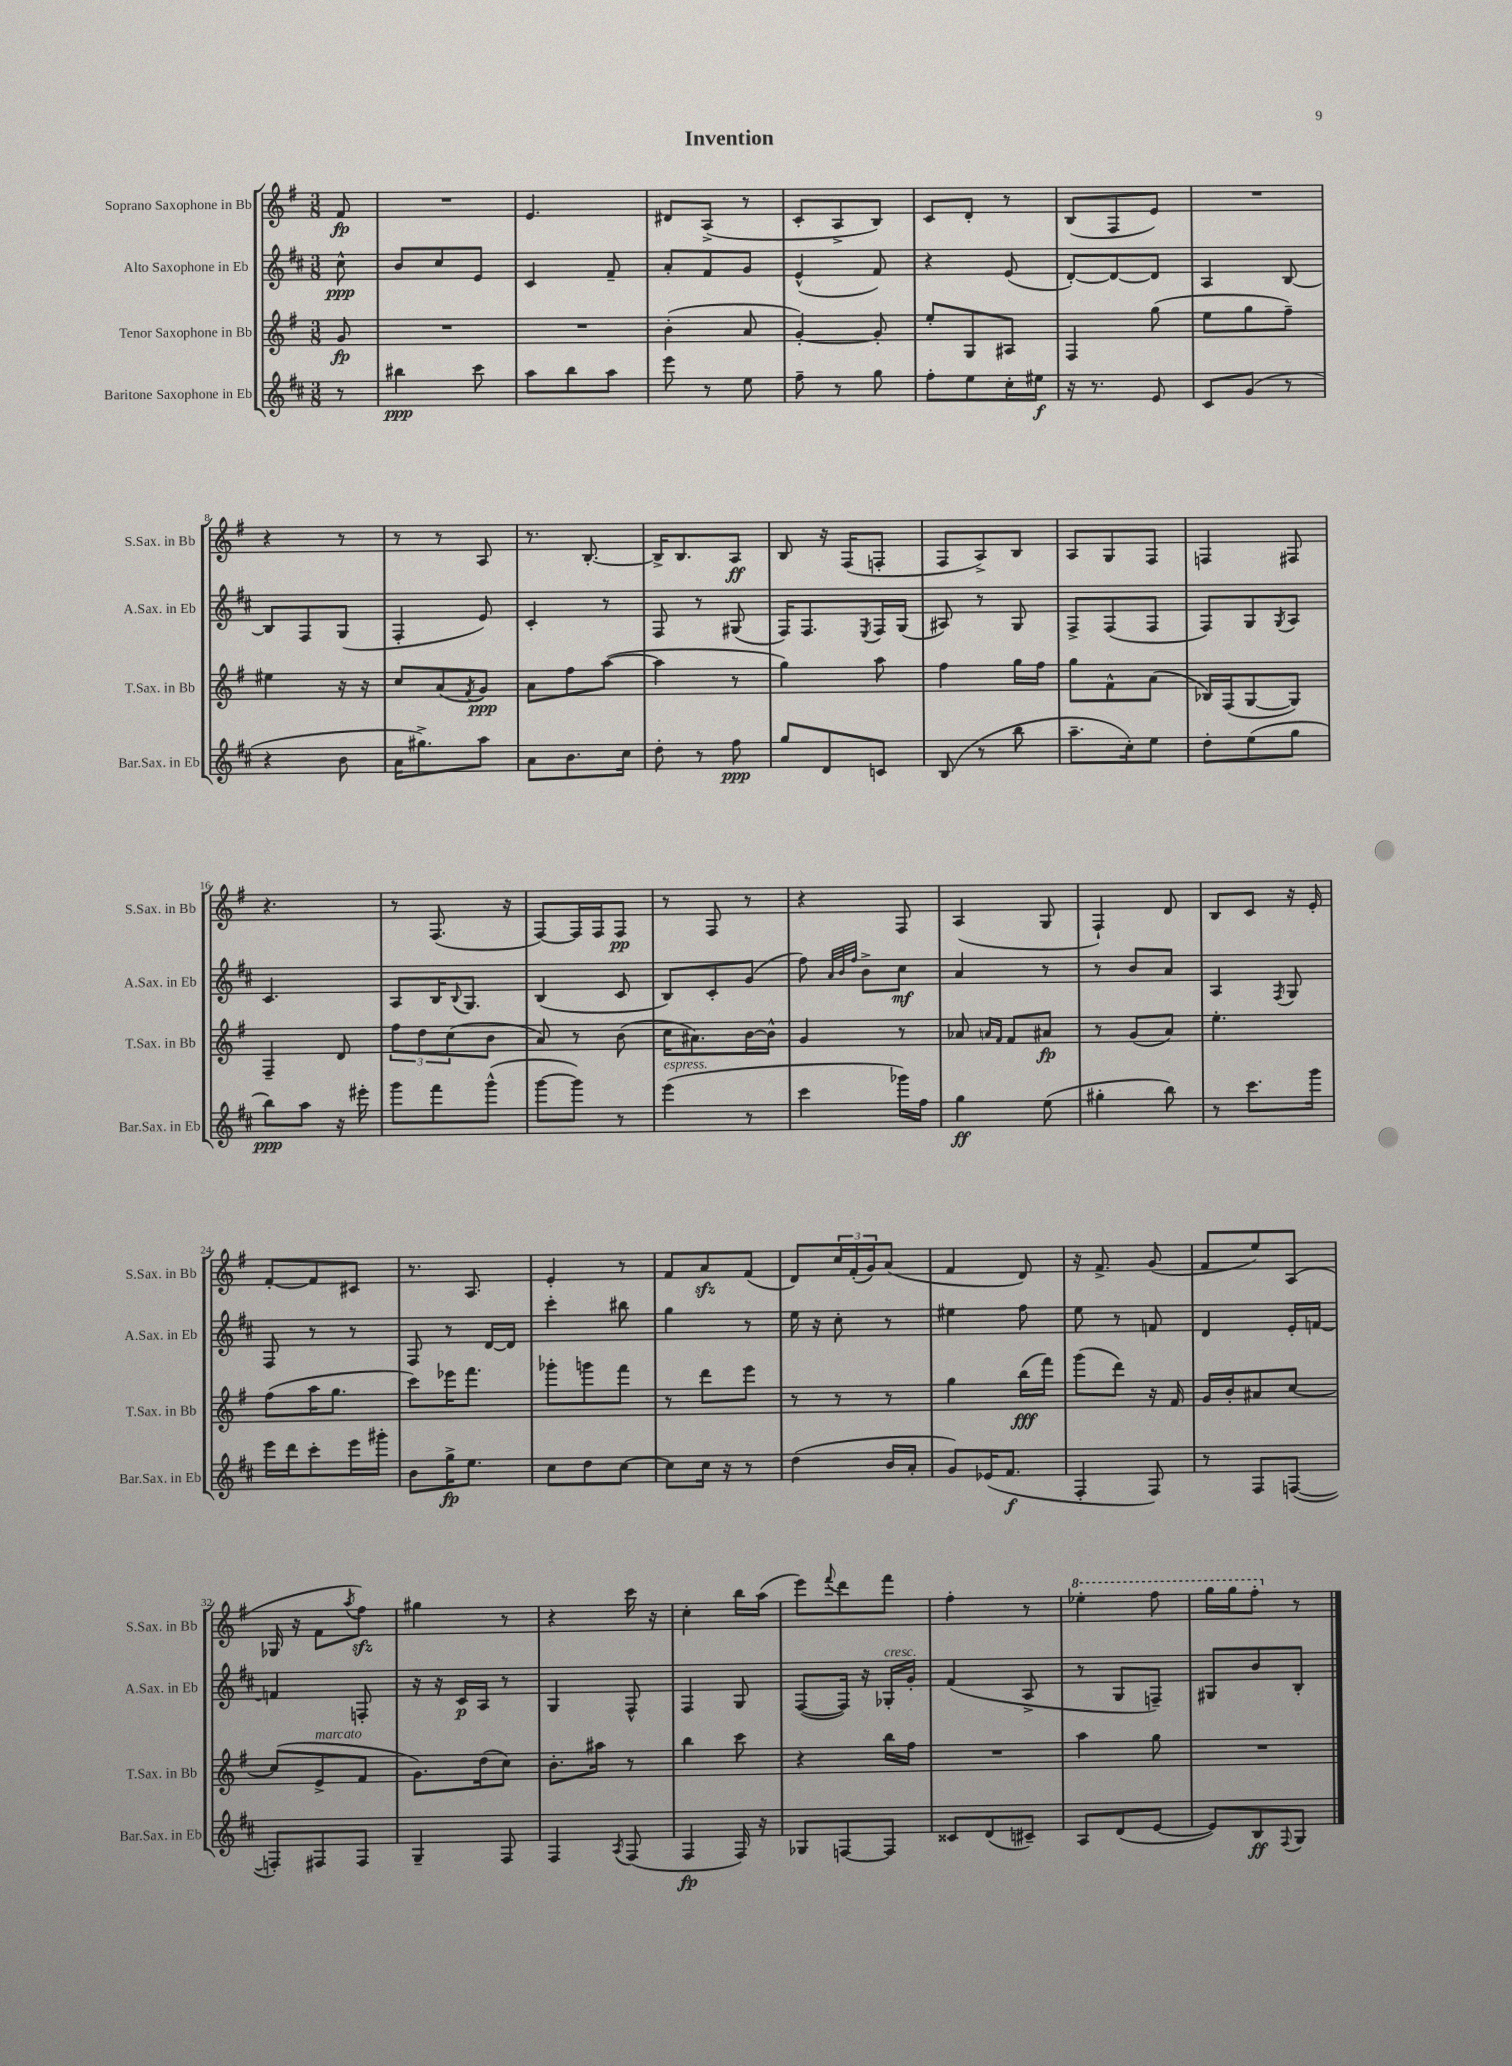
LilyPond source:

\header { title = "Invention" }
<<
\new StaffGroup <<
\new Staff = "s0" \with { instrumentName = "Soprano Saxophone in Bb" shortInstrumentName = "S.Sax. in Bb" } {
    \clef treble \key g \major \numericTimeSignature \time 3/8 \partial 8
    fis'8\fp |
    R4. |
    e'4. |
    dis'8 a8->( r8 |
    c'8-. a8-> b8) |
    c'8 d'8-. r8 |
    b8( fis8 e'8) |
    R4. |
    r4 r8 |
    r8 r8 a8 |
    r8. b8.~-. |
    b16-> b8. a8\ff |
    b8 r16 fis16( f8-. |
    fis8 a8->) b8 |
    a8 g8 fis8 |
    f4 fis8 |
    r4. |
    r8 fis8.( r16 |
    fis8~) fis16 fis16 fis8\pp |
    r8 fis8 r8 |
    r4 fis8 |
    a4( g8 |
    fis4-!) d'8 |
    b8 c'8 r16 e'16-. |
    fis'8~-. fis'8 cis'8 |
    r8. a8. |
    e'4-. r8 |
    fis'8 a'8\sfz fis'8( |
    d'8) \tuplet 3/2 { c''16 fis'16-.( g'16) } a'8( |
    fis'4 d'8) |
    r16 fis'8.-> g'8( |
    fis'8 e''8) a8( |
    ges16 r16 fis'8 \acciaccatura { a''8 } fis''8\sfz) |
    gis''4 r8 |
    r4 c'''16 r16 |
    c''4-. b''16 a''16( |
    e'''8) \appoggiatura { fis'''8 } d'''8 fis'''8 |
    fis''4-. r8 |
    \ottava #1 ees'''4-. fis'''8 |
    g'''16 g'''16 fis'''8-. \ottava #0 r8 \bar "|." |
}
\new Staff = "s1" \with { instrumentName = "Alto Saxophone in Eb" shortInstrumentName = "A.Sax. in Eb" } {
    \clef treble \key d \major \numericTimeSignature \time 3/8 \partial 8
    cis''8-^\ppp |
    b'8 cis''8 e'8 |
    cis'4 fis'8-- |
    a'8-. fis'8 g'8 |
    e'4-^( fis'8) |
    r4 e'8( |
    d'8~-.) d'8~ d'8 |
    a4 b8~ |
    b8 fis8 g8( |
    fis4-. e'8) |
    cis'4-. r8 |
    fis8 r8 gis8( |
    fis16) fis8. \acciaccatura { e8 } fis16 g16( |
    ais8) r8 g8 |
    fis8-> fis8( fis8 |
    fis8) g8 \acciaccatura { g8 } a8 |
    cis'4. |
    a8 b16 \appoggiatura { b8 } g8. |
    b4( cis'8 |
    b8) cis'8-. g'8( |
    fis''8) \grace { a'32 b'32 fis''32 } b'8-> cis''8\mf |
    a'4 r8 |
    r8 b'8 a'8 |
    a4 \acciaccatura { fis8 } g8 |
    fis8 r8 r8 |
    fis8 r8 d'16~ d'16 |
    cis'''4-. bis''8 |
    g''4 r8 |
    e''16 r16 cis''8-. r8 |
    eis''4 fis''8 |
    e''8 r8 f'8 |
    d'4 e'16-. f'16~ |
    f'4 f8-. |
    r16 r16 cis'16\p a16 r8 |
    g4 fis8-^ |
    fis4 g8 |
    fis8~( fis16) r16 ges16-.^\markup { \italic "cresc." } g'16-. |
    fis'4( a8-> |
    r8 g8 f8--) |
    gis8 b'8 b8-. \bar "|." |
}
\new Staff = "s2" \with { instrumentName = "Tenor Saxophone in Bb" shortInstrumentName = "T.Sax. in Bb" } {
    \clef treble \key g \major \numericTimeSignature \time 3/8 \partial 8
    g'8\fp |
    R4. |
    R4. |
    b'4-.( a'8 |
    g'4~-.) g'8-. |
    e''8-. g8 ais8 |
    fis4 g''8( |
    e''8 g''8 fis''8--) |
    eis''4 r16 r16 |
    c''8 a'8( \acciaccatura { fis'8 } g'8\ppp) |
    a'8 fis''8 a''8~( |
    a''4 r8 |
    g''4) a''8 |
    fis''4 g''16 fis''16 |
    g''8 fis'8-^ a'8( |
    bes16) fis16( g8~ g8) |
    fis4-- d'8 |
    \tuplet 3/2 { fis''8 d''8 c''8( } b'8 |
    a'8) r8 b'8( |
    c''16 ais'8.) b'16~ b'16-^ |
    g'4 r8 |
    aes'8 \grace { a'16 fis'16 } fis'8 ais'8\fp |
    r8 g'8( a'8) |
    e''4.-. |
    fis''8( a''16 g''8. |
    c'''8) ees'''16 fis'''8. |
    ges'''8-. g'''8 fis'''8 |
    r8 d'''8 e'''8 |
    r8 r8 r8 |
    g''4 b''16\fff( fis'''16) |
    g'''8( d'''8) r16 fis'16 |
    g'16 b'16-. ais'8 c''8~ |
    c''8( e'8->^\markup { \italic "marcato" } fis'8 |
    g'8.) d''16( c''8) |
    b'8.-. ais''16 r8 |
    b''4 c'''8 |
    r4 b''16 fis''16 |
    R4. |
    a''4 g''8 |
    R4. \bar "|." |
}
\new Staff = "s3" \with { instrumentName = "Baritone Saxophone in Eb" shortInstrumentName = "Bar.Sax. in Eb" } {
    \clef treble \key d \major \numericTimeSignature \time 3/8 \partial 8
    r8 |
    bis''4\ppp cis'''8 |
    a''8 b''8 a''8 |
    e'''8 r8 e''8 |
    fis''8-- r8 g''8 |
    fis''8-. e''8 cis''16-. eis''16\f |
    r16 r8. e'8 |
    cis'8 g'8( r8 |
    r4 b'8 |
    a'16 gis''8.->) a''8 |
    a'8 b'8. cis''16 |
    d''8-. r8 fis''8\ppp |
    g''8 d'8 c'8 |
    b8( r8 b''8 |
    a''8.-- cis''16-.) e''8 |
    d''8-. e''8( g''8 |
    b''8\ppp) a''8 r16 eis'''16-. |
    g'''8 fis'''8 g'''8-^( |
    g'''8~ g'''8) r8 |
    e'''4^\markup { \italic "espress." }( r8 |
    cis'''4 ges'''16) fis''16 |
    g''4\ff e''8( |
    gis''4-. b''8) |
    r8 cis'''8. g'''16 |
    e'''16 d'''16 cis'''8-. e'''16 gis'''16-. |
    b'8 g''16->\fp e''8. |
    cis''8 d''8 cis''8~ |
    cis''8 cis''16 r16 r8 |
    d''4( b'16 a'16-. |
    g'8) ees'16( fis'8.\f |
    fis4-. fis8) |
    r8 fis8 f8~( |
    f8-.) fis8 fis8 |
    g4-- fis8 |
    fis4 \acciaccatura { a8 } fis8( |
    fis4\fp fis16) r16 |
    ges8 f8~ f8 |
    cisis'8 d'8( cis'8--) |
    a8 d'8( e'8~ |
    e'8) b8\ff \appoggiatura { fis8 } g8 \bar "|." |
}
>>
>>
